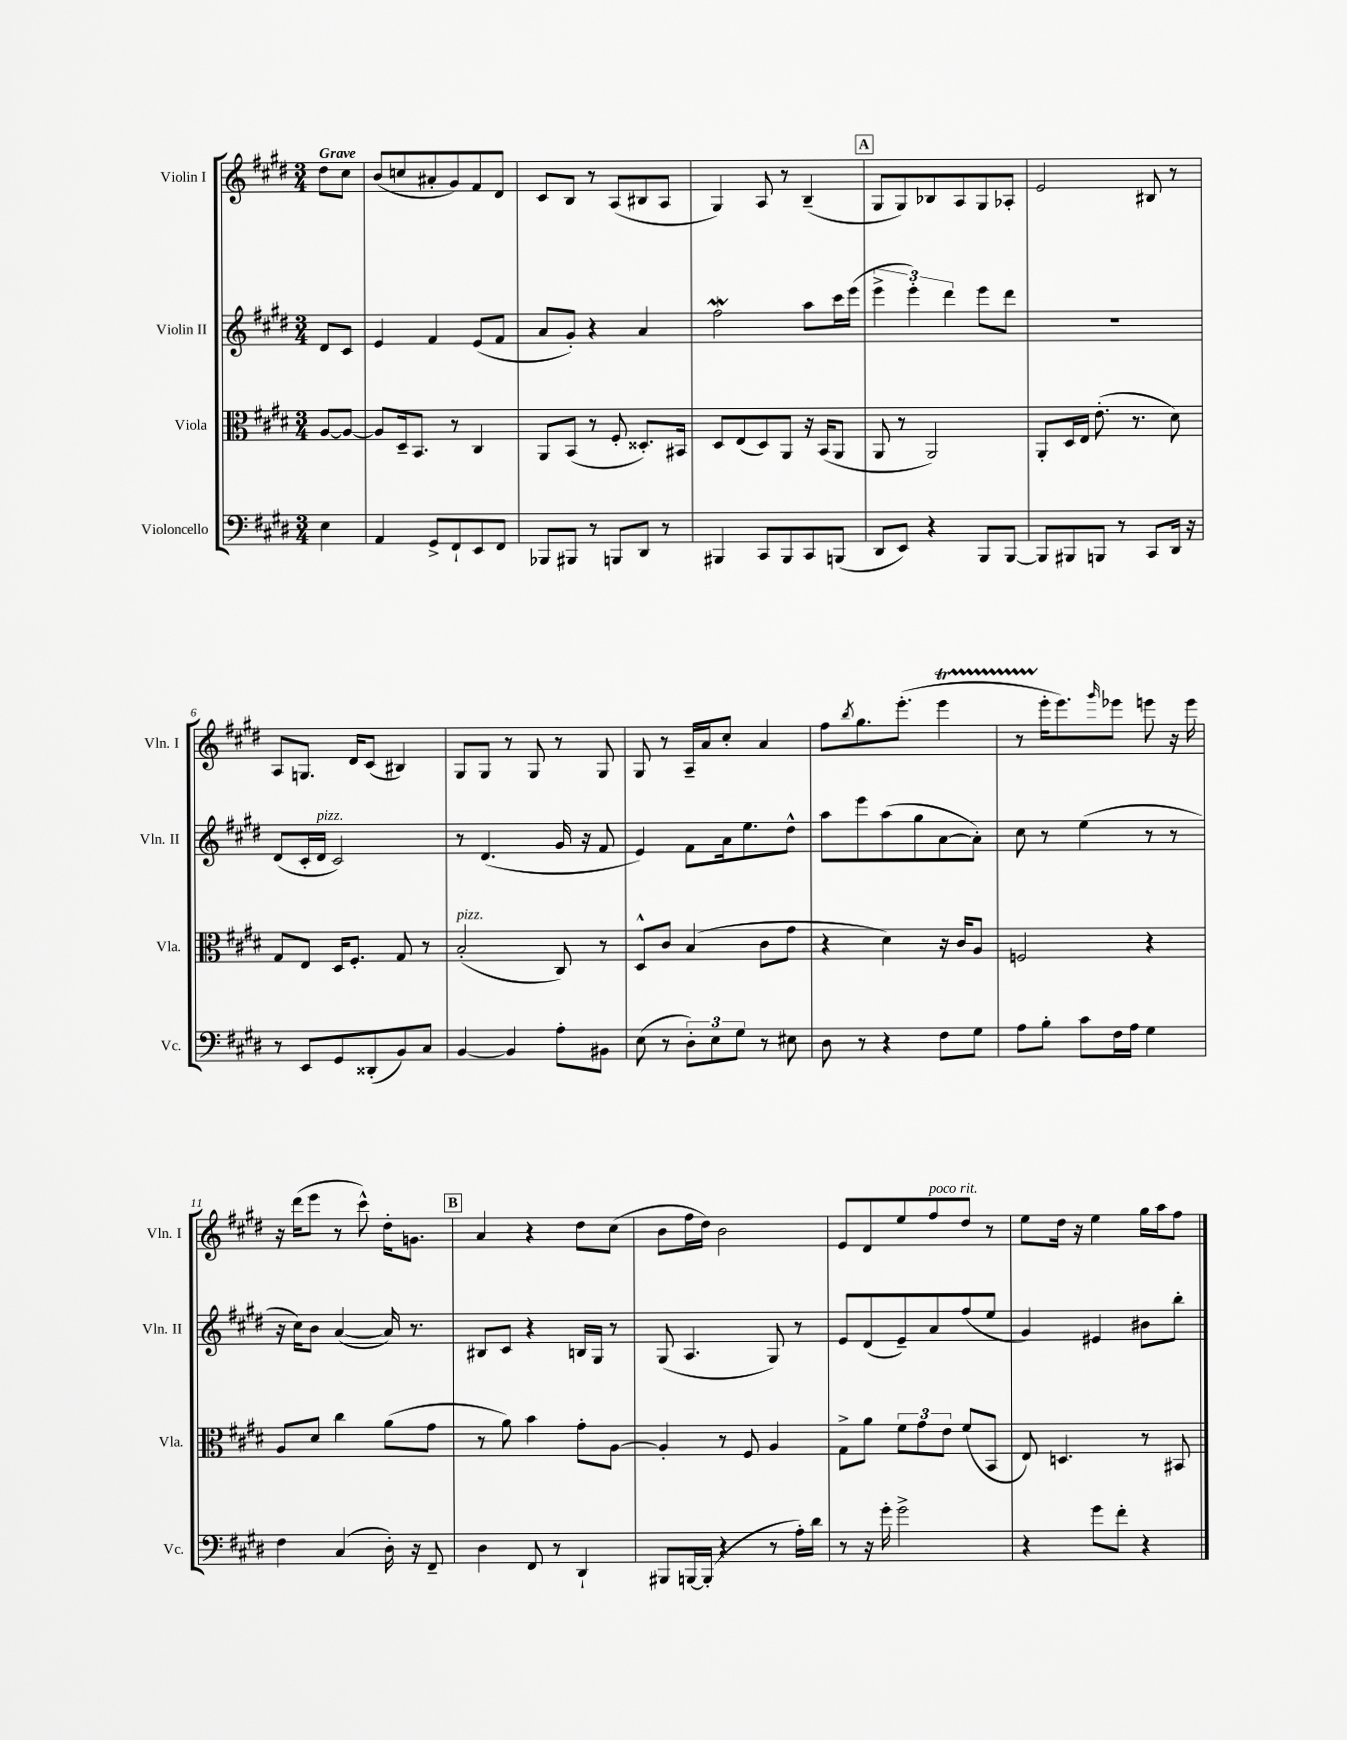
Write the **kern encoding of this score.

**kern	**kern	**kern	**kern
*part4	*part3	*part2	*part1
*staff4	*staff3	*staff2	*staff1
*I"Violoncello	*I"Viola	*I"Violin II	*I"Violin I
*I'Vc.	*I'Vla.	*I'Vln. II	*I'Vln. I
*clefF4	*clefC3	*clefG2	*clefG2
*k[f#c#g#d#]	*k[f#c#g#d#]	*k[f#c#g#d#]	*k[f#c#g#d#]
*M3/4	*M3/4	*M3/4	*M3/4
=	=	=	=
!	!	!	!LO:TX:a:B:t=Grave
4E\	[8A/L	8d#/L	8dd#\L
.	8A/J_	8c#/J	8cc#\J
=1	=1	=1	=1
4AA/	8A/L]	4e/	(8b/L
.	16D#~/k	.	8ccn/
.	8.BB/J	.	.
8GG#^/L	.	4f#/	8a#X'/
8FF#`/	8r	.	8g#/)
8EE/	4C#/	(8e/L	8f#/
8FF#/J	.	8f#/J	8d#/J
=2	=2	=2	=2
8BBB-X/L	8AA/L	8a/L	8c#/L
8BBB#X/J	(8BB/J	8g#'/J)	8B/J
8r	8r	4r	8r
8BBBn/L	8F#'/	.	(8A/L
8DD#/J	8.D##X'/L)	4a/	8B#X/
8r	.	.	8A/J
.	16BB#X/Jk	.	.
=3	=3	=3	=3
4BBB#X/	8D#/L	2ff#W\	4G#/)
.	(8E/	.	.
8CC#/L	8D#/)	.	8A/
8BBB#/	8AA/J	.	8r
8CC#/	16r	8aa\L	(4B~/
.	(16BB/KL	.	.
(8BBBn/J	8AA/J	16ccc#\L	.
.	.	(16eee\JJ	.
!!LO:REH:place=s1:t=A
=4	=4	=4	=4
8DD#/L	8AA/	6eee^\	8G#/L
8EE/J)	8r	.	8G#/)
.	.	6eee'\)	.
4r	2AA/)	.	8B-X/
.	.	6ddd#\	.
.	.	.	8A/
8BBB/L	.	8eee\L	8G#/
[8BBB/J	.	8ddd#\J	8A-X'/J
=5	=5	=5	=5
8BBB/L]	8AA'/L	2.r	2e/
8BBB#X/	16D#/L	.	.
.	16E/JJ	.	.
8BBBn/J	(8.e'\	.	.
8r	.	.	.
.	8.r	.	.
8CC#/L	.	.	8B#X/
16DD#/Jk	8d#\)	.	8r
16r	.	.	.
!!LO:LB:g=z
=6	=6	=6	=6
8r	8G#/L	(8d#/L	8A/L
8EE/L	8E/J	16c#'/L	8.Gn/J
!	!	!LO:TX:a:i:t=pizz.	!
.	.	16d#/JJ	.
8GG#/	16D#/KL	2c#/)	.
.	8.F#'/J	.	16d#/KL
(8DD##X'/	.	.	(8c#/J
8BB/)	8G#/	.	4B#X/)
8C#/J	8r	.	.
=7	=7	=7	=7
!	!LO:TX:a:i:t=pizz.	!	!
[4BB/	(2B'/	8r	8G#/L
.	.	(4.d#/	8G#/J
4BB/]	.	.	8r
.	.	.	8G#/
8A'\L	8C#/)	16g#/	8r
.	.	16r	.
8BB#X\J	8r	8f#/	8G#/
=8	=8	=8	=8
(8E\	8D#^^/L	4e/)	8G#/
8r	8c#/J	.	8r
12D#'\L)	(4B/	8f#\L	16A~/LL
.	.	.	16a/J
12E\	.	.	.
.	.	16a\k	8cc#'/J
12G#\J	.	.	.
.	.	8.ee\	.
8r	8c#\L	.	4a/
8E#X\	8g#\J	8dd#^^\J	.
=9	=9	=9	=9
8D#\	4r	8aa\L	8ff#\L
.	.	.	8qbb/
8r	.	8eee\	8.gg#\
4r	4d#\)	(8aa\	.
.	.	.	(8.eee'\J
.	.	8gg#\	.
8F#\L	16r	[8a\	4eeeT\
.	16c#/KL	.	.
8G#\J	8A/J	8a'\J])	.
=10	=10	=10	=10
8A\L	2Fn/	8cc#\	8r
8B'\J	.	8r	16eee'\KL
.	.	.	8.eee\)
8c#\L	.	(4ee\	.
.	.	.	16qqggg#/
16F#\L	.	.	8eee-X\J
16A\JJ	.	.	.
4G#\	4r	8r	8eeen\
.	.	8r	16r
.	.	.	16eee\
!!LO:LB:g=z
=11	=11	=11	=11
4F#\	8A/L	16r	16r
.	.	16cc#\KL)	(16ddd#\KL
.	8d#/J	8b\J	8eee\J
(4C#/	4cc#\	([4a/	8r
.	.	.	8ccc#^^\)
16D#'\)	(8a\L	16a/])	16dd#'\KL
16r	.	8.r	8.gn\J
8FF#~/	8g#\J	.	.
!!LO:REH:place=s1:t=B
=12	=12	=12	=12
4D#\	8r	8B#X/L	4a/
.	8a\)	8c#/J	.
8FF#/	4b\	4r	4r
8r	.	.	.
4DD#`/	8g#'\L	16Bn/LL	8dd#\L
.	.	16G#/JJ	.
.	[8A\J	8r	(8cc#\J
=13	=13	=13	=13
8BBB#X/L	4A'/]	(8G#/	8b\L
[16BBBn/L	.	4.A/	16ff#\L
(16BBB'/JJ]	.	.	16dd#\JJ)
4r	8r	.	2b\
.	8F#/	.	.
8r	4A/	8G#/)	.
16A'\LL)	.	8r	.
16d#\JJ	.	.	.
=14	=14	=14	=14
8r	8G#^\L	8e/L	8e/L
16r	8a\J	(8d#/	8d#/
16g#'\	.	.	.
2g#^\	12f#\L	8e~/)	8ee/
.	12g#\	.	.
!	!	!	!LO:TX:a:i:t=poco rit.
.	.	8a/	8ff#/
.	12e\J	.	.
.	(8f#/L	(8ff#/	8dd#/J
.	8BB/J	8ee/J	8r
=15	=15	=15	=15
4r	8E/)	4g#/)	8ee\L
.	4.Dn/	.	16dd#\Jk
.	.	.	16r
8g#\L	.	4e#X/	4ee\
8f#'\J	.	.	.
4r	8r	8b#X\L	16gg#\LL
.	.	.	16aa\J
.	8BB#X/	8bb'\J	8ff#\J
==	==	==	==
*-	*-	*-	*-
